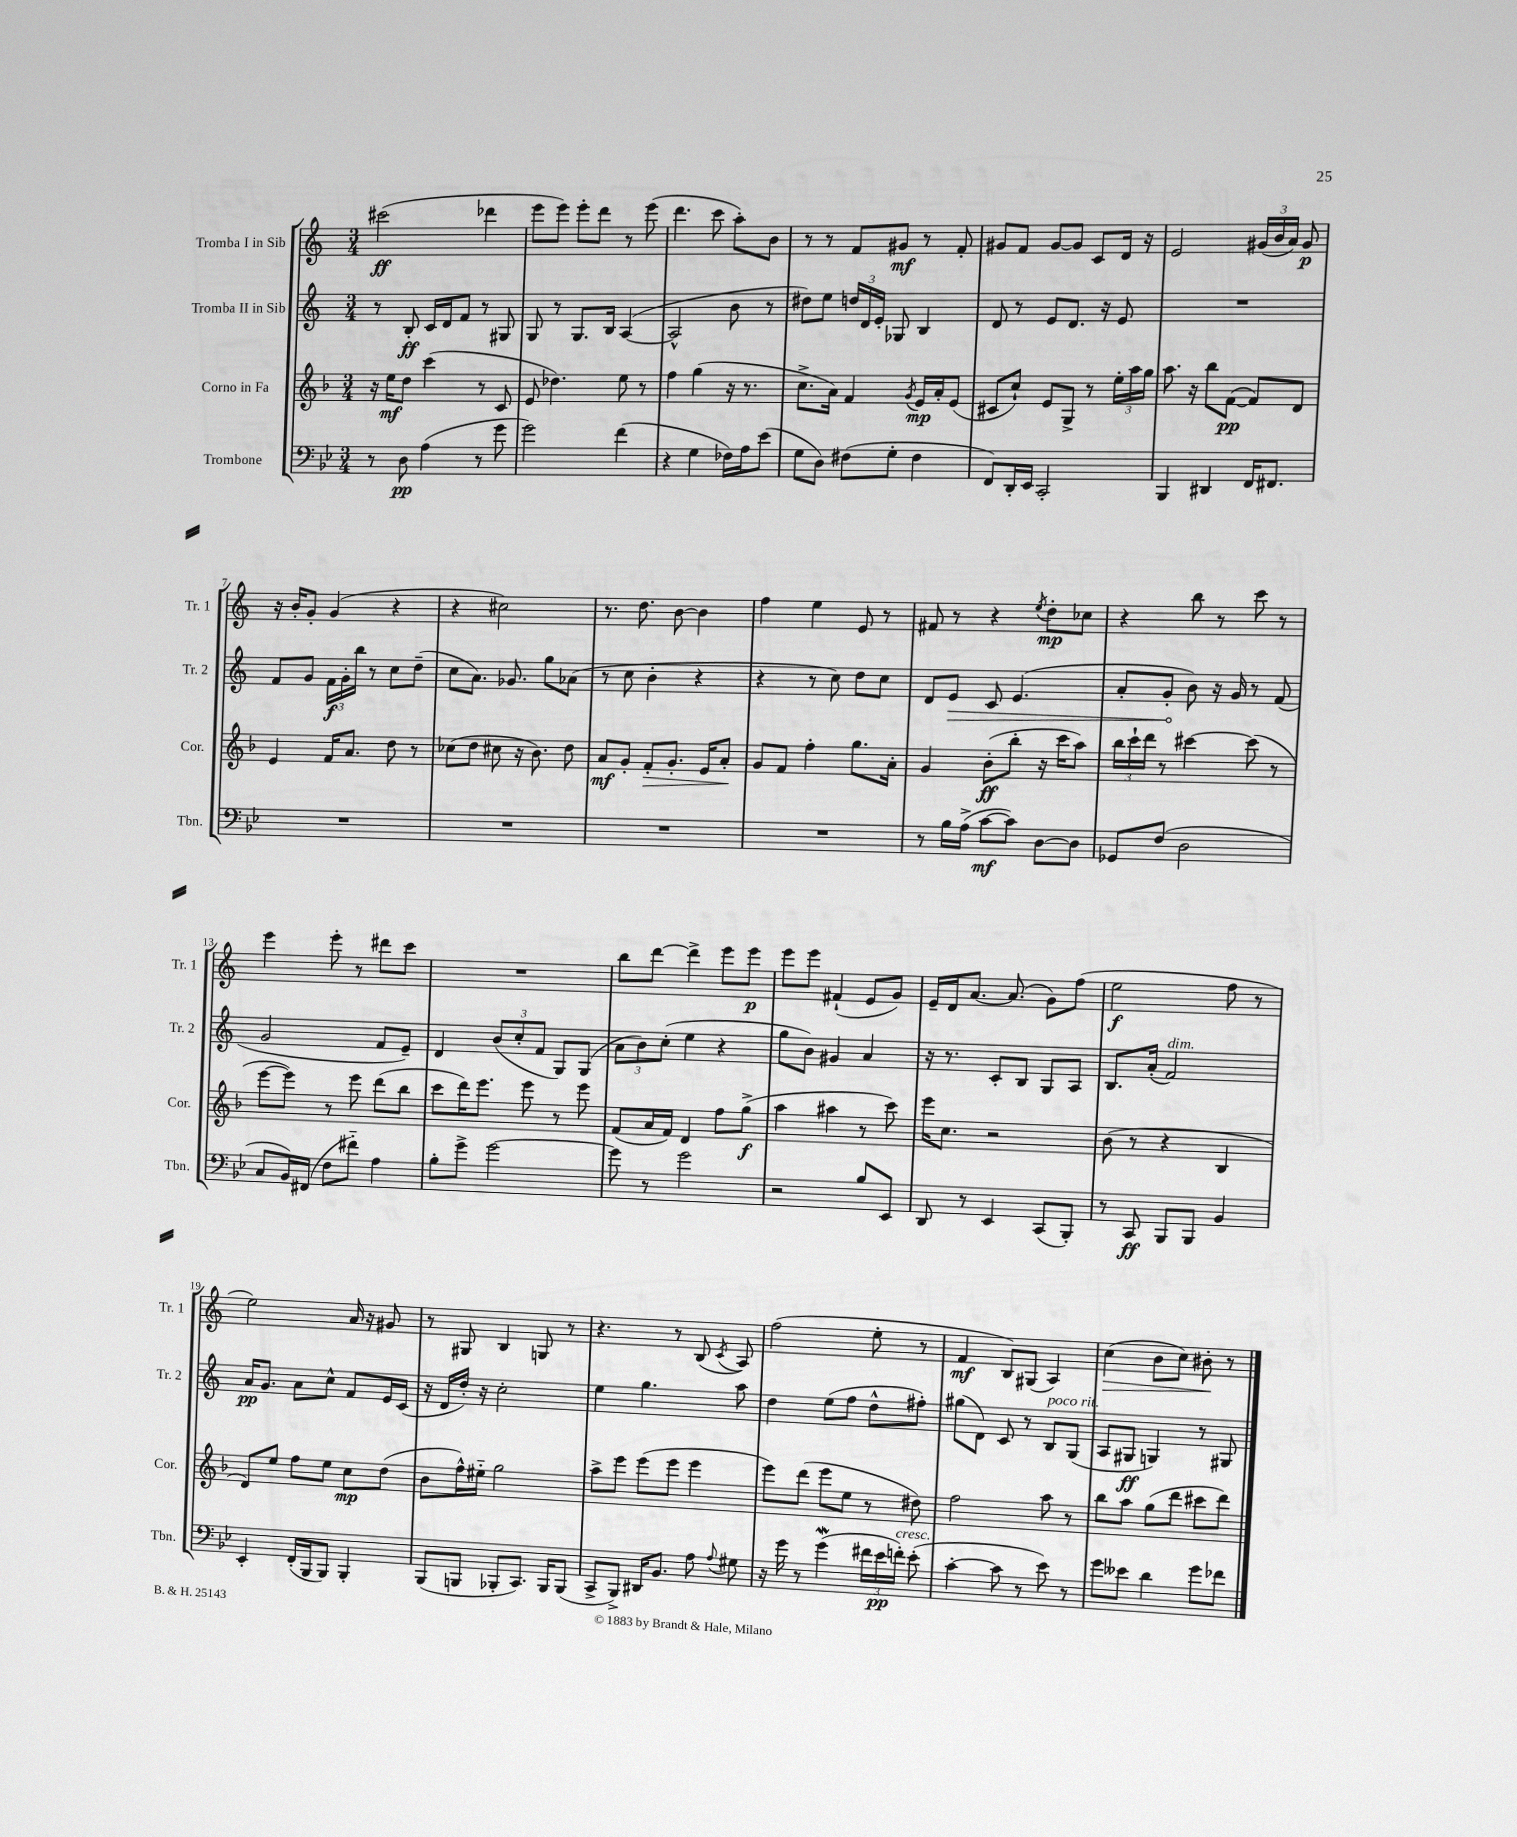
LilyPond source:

<<
\new StaffGroup <<
\new Staff = "s0" \with { instrumentName = "Tromba I in Sib" shortInstrumentName = "Tr. 1" } {
    \clef treble \key c \major \numericTimeSignature \time 3/4
    \autoBeamOff cis'''2\ff( des'''4 |
    e'''8[ e'''8]) e'''8[-. d'''8] r8 e'''8( |
    d'''4. c'''8 a''8[-.) b'8] |
    r8 r8 f'8[ gis'8]\mf r8 f'8-. |
    gis'8[ f'8] gis'8[~ gis'8] c'8[ d'16] r16 |
    e'2 \tuplet 3/2 { gis'16[( b'16 a'16]) } gis'8\p |
    r16 b'16[-. g'8]-. g'4( r4 |
    r4 cis''2) |
    r8. d''8. b'8~ b'4 |
    f''4 e''4 e'8 r8 |
    fis'8 r8 r4 \acciaccatura { e''8 } d''8[-.\mp ces''8] |
    r4 b''8 r8 c'''8 r8 |
    e'''4 e'''8-. r8 dis'''8[ c'''8] |
    R2. |
    b''8[ d'''8]~ d'''4-> e'''8[ e'''8]\p |
    e'''8[ e'''8] fis'4-!( e'8[ g'8]) |
    e'16[-- d'16 a'8.]~ a'8.( g'8[) f''8]( |
    e''2\f f''8 r8 |
    e''2) a'16 r16 gis'8 |
    r8 gis8 b4 g8 r8 |
    r4. r8 b8( \acciaccatura { c'8 } a8) |
    f''2( e''8-. r8 |
    f'4\mf b8[) gis8]( a4) |
    c''4\>( b'8[ c''8]) bis'8-.\! r8 \bar "|." |
}
\new Staff = "s1" \with { instrumentName = "Tromba II in Sib" shortInstrumentName = "Tr. 2" } {
    \clef treble \key c \major \numericTimeSignature \time 3/4
    \autoBeamOff r8 b8-.\ff c'16[ d'16 f'8] r8 gis8 |
    g8 r8 g8.[ b16] a4~( |
    a2-^ b'8 r8 |
    dis''8[) e''8] \tuplet 3/2 { d''16[ d'16 e'16]-. } ges8 b4 |
    d'8 r8 e'8[ d'8.] r16 e'8 |
    R2. |
    f'8[ g'8] \tuplet 3/2 { f'16[\f g'16-. b''16] } r8 c''8[ d''8]--( |
    c''8[ a'8.]) ges'8. g''8[ aes'8]( |
    r8 c''8 b'4-. r4 |
    r4 r8 c''8) d''8[ c''8] |
    d'8[ \once \override Hairpin.circled-tip = ##t e'8]\> c'8 e'4.( |
    a'8[-. g'8]-.\! b'8) r16 g'16 r8 f'8( |
    g'2 f'8[ e'8]--) |
    d'4 \tuplet 3/2 { b'8[( c''8-. f'8] } g8[) g8]( |
    \tuplet 3/2 { a'8[ b'8) c''8]-.( } e''4 r4 |
    g''8[ b'8]) gis'4 a'4 |
    r16 r8. c'8[-. b8] g8[ a8] |
    b8.[ a'16]-.( f'2^\markup { \italic "dim." }) |
    a'16[\pp g'8.] a'8[ c''8]-^ f'8[ e'16 c'16]( |
    r16 d'16[ d''16]-.) r16 c''2-. |
    e''4 g''4. a''8 |
    d''4 e''8[( f''8] d''8[-^ fis''8]-.) |
    gis''8[( d'8]) c'8 r8 b8[^\markup { \italic "poco rit." } g8]( |
    a8[ gis8]\ff g4) r8 gis8 \bar "|." |
}
\new Staff = "s2" \with { instrumentName = "Corno in Fa" shortInstrumentName = "Cor." } {
    \clef treble \key f \major \numericTimeSignature \time 3/4
    \autoBeamOff r16 e''16[\mf d''8] c'''4( r8 c'8 |
    e'8 des''4.) e''8 r8 |
    f''4 g''4( r16 r8. |
    c''8.[-> a'16]) f'4 \acciaccatura { g'8 } e'16[\mp a'16-. e'8]( |
    cis'8[ c''8]-!) e'8[ g8]-> r8 \tuplet 3/2 { e''16[-. a''16 g''16] } |
    a''8. r16 bes''8[ f'8]~\pp( f'8[) d'8] |
    e'4 f'16[ a'8.] d''8 r8 |
    ces''8[( d''8] cis''8 r16 bes'8.) d''8 |
    a'8[\mf g'8]-. f'8[-.\> g'8.]-. e'16[ a'8]-.\! |
    g'8[ f'8] f''4-. g''8.[ a'16]-. |
    g'4 bes'8[-.\ff( bes''8]-. r16 c'''16[ a''8]) |
    \tuplet 3/2 { bes''16[ c'''16-! d'''16] } r8 cis'''4~ cis'''8( r8 |
    e'''8[~ e'''8]) r8 e'''8 d'''8[( bes''8] |
    c'''8[ d'''16) e'''8.] e'''8 r8 e'''8 |
    f'8[( a'16 f'16]) d'4 f''8[ g''8]->\f( |
    a''4 ais''4 r8 c'''8) |
    e'''16[ c''8.] r2 |
    bes'8( r8 r4 bes4 |
    d'8[) e''8] f''8[ e''8] c''8[\mp d''8]( |
    bes'8[ f''16-^) eis''16]-_ g''2 |
    a''8[-> e'''8] e'''8[( e'''8] e'''4 |
    e'''8[) d'''8]( e'''8[ e''8] r8 dis''8) |
    f''2 a''8 r8 |
    bes''8[ a''8] g''8[( d'''8] cis'''8[ d'''8]) \bar "|." |
}
\new Staff = "s3" \with { instrumentName = "Trombone" shortInstrumentName = "Tbn." } {
    \clef bass \key bes \major \numericTimeSignature \time 3/4
    \autoBeamOff r8 d8\pp a4( r8 g'8 |
    g'2) f'4( |
    r4 g4 fes16[) a16 ees'8]( |
    g8[ d8]) fis8[( g8]-. fis4 |
    f,8[) d,16-. ees,16] c,2-. |
    bes,,4 dis,4 f,16[ fis,8.] |
    R2. |
    R2. |
    R2. |
    R2. |
    r8 bes16[ a16]->( c'8[~\mf c'8]) d8[~ d8] |
    ges,8[ f8]( d2 |
    c8[ bes,16) fis,16]( f8[ fis'8]-_) a4 |
    bes8[-. g'8]-> g'2~ |
    g'8 r8 g'2 |
    r2 bes8[ ees,8] |
    d,8 r8 ees,4 c,8[( bes,,8]-.) |
    r8 c,8\ff bes,,8[ bes,,8] bes,4 |
    ees,4-. f,16[-.( bes,,16 bes,,8]) bes,,4-. |
    bes,,8[( b,,8] bes,,8[-. c,8.]) bes,,16[ bes,,8]( |
    c,8[-> bes,,8]->) dis,16[ bes,8.] a8 \appoggiatura { a8 } gis8 |
    r16 g'16 r8 g'4\mordent( \tuplet 3/2 { fis'16[ ees'16\pp f'16]-.^\markup { \italic "cresc." }) } ees'8-.( |
    c'4~-. c'8 r8 ees'8) r8 |
    g'8[ eeses'8] d'4 g'8[ fes'8] \bar "|." |
}
>>
>>
